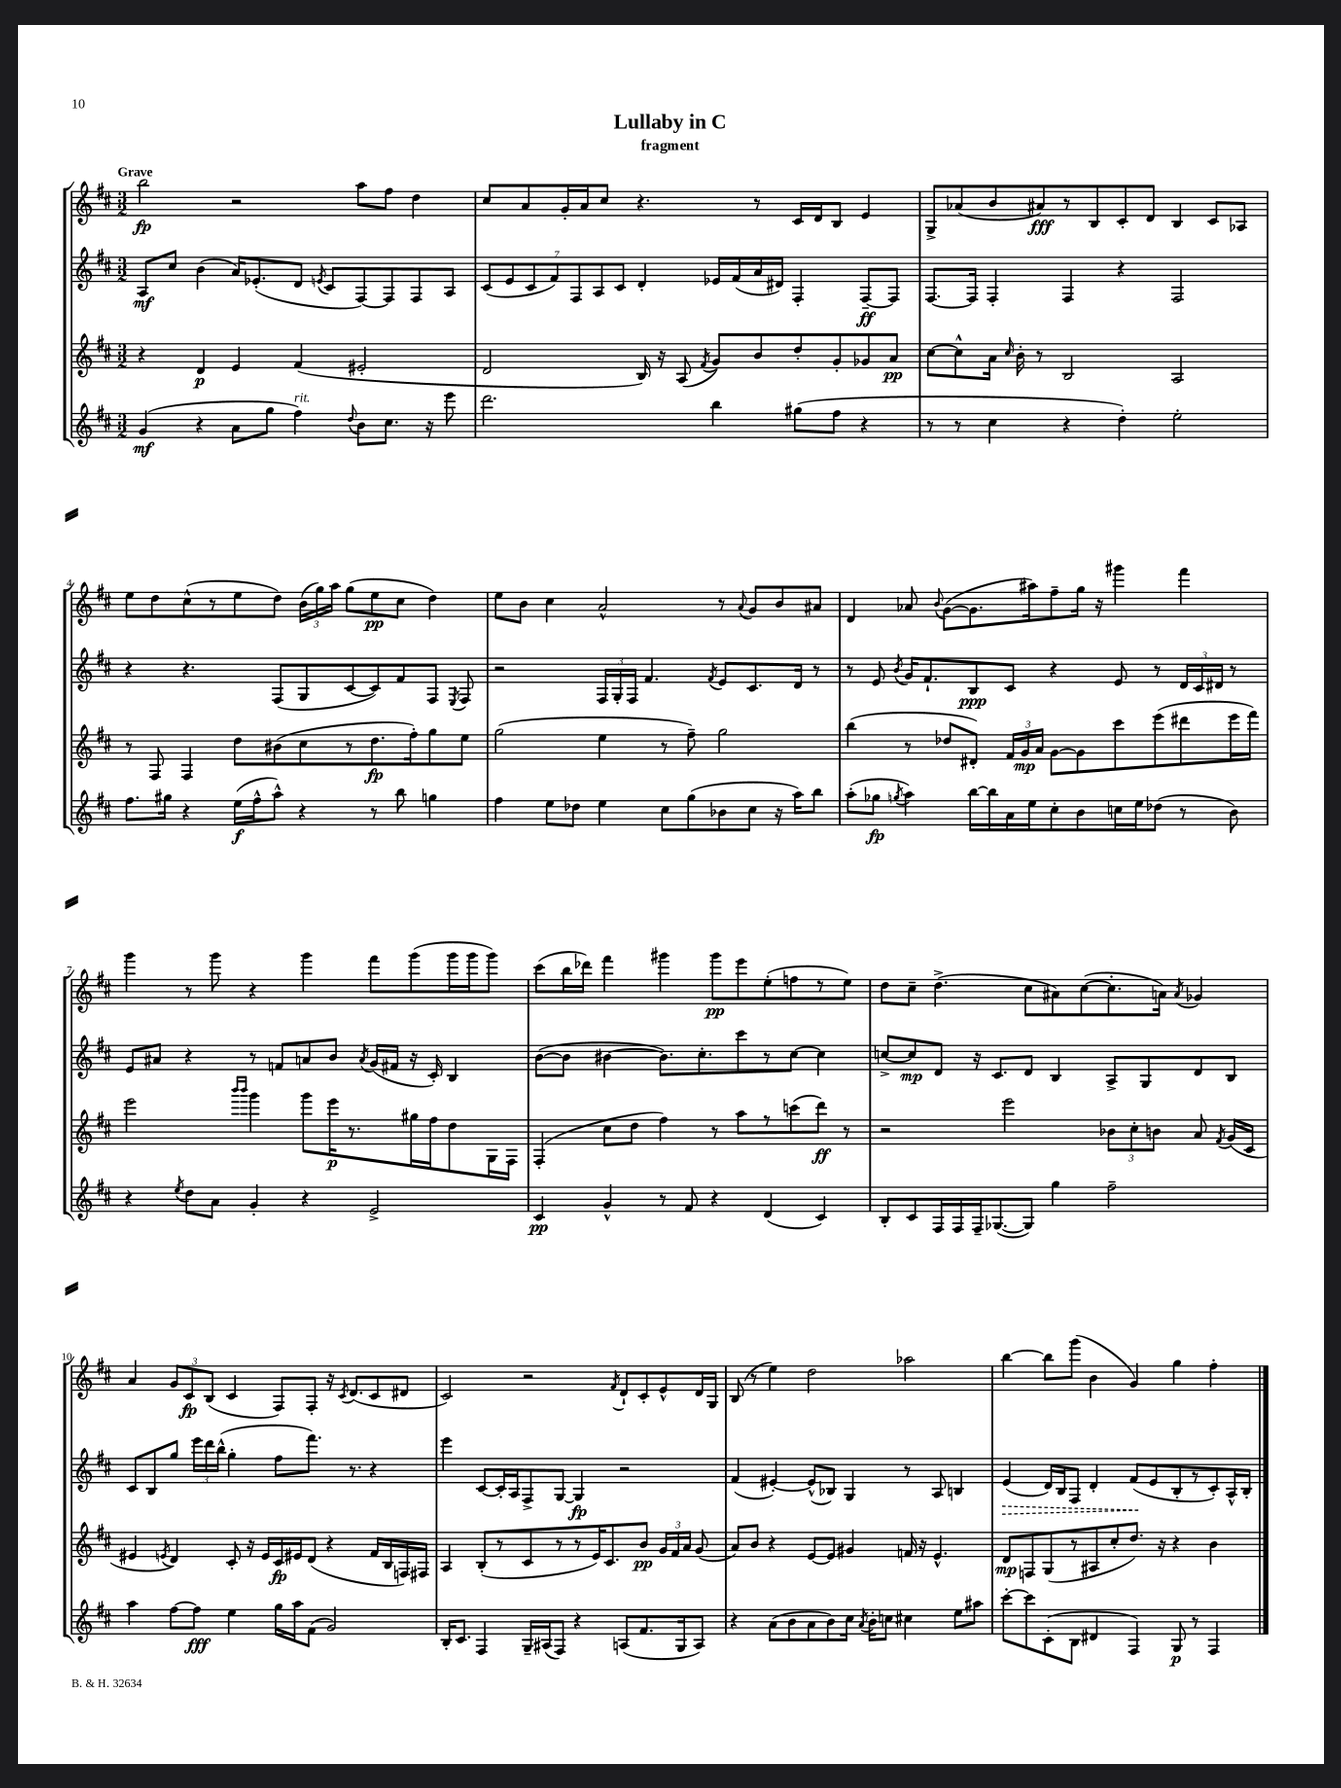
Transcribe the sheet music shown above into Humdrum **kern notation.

**kern	**dynam	**kern	**dynam	**kern	**dynam	**kern	**dynam
*part4	*part4	*part3	*part3	*part2	*part2	*part1	*part1
*staff4	*staff4	*staff3	*staff3	*staff2	*staff2	*staff1	*staff1
*clefG2	*	*clefG2	*	*clefG2	*	*clefG2	*
*k[f#c#]	*	*k[f#c#]	*	*k[f#c#]	*	*k[f#c#]	*
*M3/2	*	*M3/2	*	*M3/2	*	*M3/2	*
=1	=1	=1	=1	=1	=1	=1	=1
!	!	!	!	!	!	!LO:TX:a:B:t=Grave	!
(4g/	mf	4r	.	8A/L	mf	2bb\	fp
.	.	.	.	8cc#/J	.	.	.
4r	.	4d/	p	(4b\	.	.	.
8a\L	.	4e/	.	16a/KL)	.	2r	.
.	.	.	.	(8.e-X'/	.	.	.
8gg\J	.	.	.	.	.	.	.
!LO:TX:a:i:t=rit.	!	!	!	!	!	!	!
4ff#\)	.	(4f#/	.	8d/J	.	.	.
.	.	.	.	8qen/	.	.	.
.	.	.	.	8c#/L	.	.	.
8qqdd/	.	.	.	.	.	.	.
8b\L	.	2e#X'/	.	[8F#/)	.	8aa\L	.
8.cc#\J	.	.	.	8F#/]	.	8ff#\J	.
.	.	.	.	8F#/	.	4dd\	.
16r	.	.	.	.	.	.	.
8eee\	.	.	.	8A/J	.	.	.
=2	=2	=2	=2	=2	=2	=2	=2
2.ddd\	.	2d/	.	(14c#/L	.	8cc#/L	.
.	.	.	.	14e/	.	.	.
.	.	.	.	.	.	8a/	.
.	.	.	.	14c#/	.	.	.
.	.	.	.	14f#/)	.	.	.
.	.	.	.	.	.	16g'/L	.
.	.	.	.	14F#/	.	.	.
.	.	.	.	.	.	16a/J	.
.	.	.	.	14A/	.	.	.
.	.	.	.	.	.	8cc#/J	.
.	.	.	.	14c#/J	.	.	.
.	.	16B/)	.	4d'/	.	4.r	.
.	.	16r	.	.	.	.	.
.	.	(8A/	.	.	.	.	.
.	.	8qf#/	.	.	.	.	.
4bb\	.	8g/L)	.	16e-X/LL	.	.	.
.	.	.	.	(16f#/	.	.	.
.	.	8b/	.	16a/	.	8r	.
.	.	.	.	16d#X/JJ)	.	.	.
(8gg#X\L	.	8dd'/	.	4F#'/	.	16c#/LL	.
.	.	.	.	.	.	16d/J	.
8ff#\J	.	8g'/	.	.	.	8B/J	.
4r	.	8g-X/	.	[8F#~/L	ff	4e/	.
.	.	8a/J	pp	8F#/J]	.	.	.
=3	=3	=3	=3	=3	=3	=3	=3
8r	.	[8cc#\L	.	[8.F#/L	.	8G^/L	.
8r	.	8cc#^^\]	.	.	.	(8a-X/	.
.	.	.	.	16F#/Jk]	.	.	.
4cc#\	.	16a\Jk	.	4F#'/	.	8b/	.
.	.	16qqcc#/	.	.	.	.	.
.	.	16b'\	.	.	.	.	.
.	.	8r	.	.	.	8a#X/)	fff
4r	.	2B/	.	4F#/	.	8r	.
.	.	.	.	.	.	8B/	.
4dd'\)	.	.	.	4r	.	8c#'/	.
.	.	.	.	.	.	8d/J	.
2ee'\	.	2A/	.	2F#/	.	4B/	.
.	.	.	.	.	.	8c#/L	.
.	.	.	.	.	.	8A-X/J	.
!!LO:LB:g=z
=4	=4	=4	=4	=4	=4	=4	=4
8.ff#\L	.	8r	.	4r	.	8ee\L	.
.	.	8F#/	.	.	.	8dd\	.
16gg#X\Jk	.	.	.	.	.	.	.
4r	.	4F#/	.	4.r	.	(8cc#^^\	.
.	.	.	.	.	.	8r	.
(16ee\LL	f	8dd\L	.	.	.	8ee\	.
16ff#^^\J	.	.	.	.	.	.	.
8aa^^\J)	.	(8b#X\	.	(8F#/L	.	8dd\J)	.
4r	.	8cc#\	.	8G/	.	(24b\LL	.
.	.	.	.	.	.	24gg\)	.
.	.	.	.	.	.	24aa\JJ	.
.	.	8r	.	[8c#/	.	(8gg\L	.
8r	.	8.dd\	fp	8c#/])	.	8ee\	pp
8bb\	.	.	.	8f#/	.	8cc#\J	.
.	.	16ff#'\k)	.	.	.	.	.
4ggn\	.	8gg\	.	8F#/J	.	4dd\)	.
.	.	.	.	8qE/	.	.	.
.	.	8ee\J	.	8F#/	.	.	.
=5	=5	=5	=5	=5	=5	=5	=5
4ff#\	.	(2gg\	.	2r	.	8ee\L	.
.	.	.	.	.	.	8b\J	.
8ee\L	.	.	.	.	.	4cc#\	.
8dd-X\J	.	.	.	.	.	.	.
4ee\	.	4ee\	.	24F#/LL	.	2a^^/	.
.	.	.	.	24G'/	.	.	.
.	.	.	.	24F#/JJ	.	.	.
.	.	.	.	4.f#/	.	.	.
8cc#\L	.	8r	.	.	.	.	.
(8gg\	.	8ff#~\)	.	.	.	.	.
.	.	.	.	8qf#/	.	.	.
8b-X\	.	2gg\	.	8e/L	.	8r	.
.	.	.	.	.	.	8qqa/	.
8cc#\J	.	.	.	8.c#/	.	8g/L	.
16r	.	.	.	.	.	8b/	.
16aa\KL)	.	.	.	16d/Jk	.	.	.
8bb\J	.	.	.	8r	.	8a#X/J	.
=6	=6	=6	=6	=6	=6	=6	=6
(8aa'\L	.	(4bb\	.	8r	.	4d/	.
8gg-X\J	fp	.	.	8e/	.	.	.
8qggn/	.	.	.	8qb/	.	.	.
4aa\)	.	8r	.	16g/KL	.	8a-X/	.
.	.	.	.	8.f#`/	.	.	.
.	.	.	.	.	.	8qqb/	.
.	.	8dd-X/L	.	.	.	([8g\L	.
[16bb\LL	.	8d#X'/J)	.	8B/	ppp	8.g\]	.
16bb\]	.	.	.	.	.	.	.
16a\	.	24f#/LL	.	8c#/J	.	.	.
.	.	24g/	mp	.	.	.	.
16ee\J	.	.	.	.	.	16aa#X\k)	.
.	.	24a/JJ	.	.	.	.	.
8cc#'\	.	[8g\L	.	4r	.	8ff#~\	.
8b\	.	8g\]	.	.	.	16gg\Jk	.
.	.	.	.	.	.	16r	.
16ccn\L	.	8ccc#\	.	8e/	.	4ggg#X\	.
16ee\J	.	.	.	.	.	.	.
(8dd-X\J	.	(8eee\	.	8r	.	.	.
8r	.	8ddd#X\	.	24d/LL	.	4fff#\	.
.	.	.	.	24c#/	.	.	.
.	.	.	.	24d#X/JJ	.	.	.
8b\)	.	16eee\L	.	8r	.	.	.
.	.	16fff#\JJ)	.	.	.	.	.
!!LO:LB:g=z
=7	=7	=7	=7	=7	=7	=7	=7
4r	.	2eee\	.	8e/L	.	4ggg\	.
.	.	.	.	8a#X/J	.	.	.
8qee/	.	.	.	.	.	.	.
8dd\L	.	.	.	4r	.	8r	.
8a\J	.	.	.	.	.	8ggg\	.
.	.	16qqbbb/LL	.	.	.	.	.
.	.	16qqbbb/JJ	.	.	.	.	.
4g'/	.	4ggg\	.	8r	.	4r	.
.	.	.	.	8fn/L	.	.	.
4r	.	8ggg\L	.	8an/	.	4ggg\	.
.	.	16eee\K	p	8b/J	.	.	.
.	.	8.r	.	.	.	.	.
.	.	.	.	8qa/	.	.	.
2e^/	.	.	.	(16g/LL	.	8fff#\L	.
.	.	.	.	16f#X/JJ	.	.	.
.	.	16gg#X\L	.	16r	.	(8ggg\	.
.	.	16ff#\J	.	16c#'/)	.	.	.
.	.	8dd\	.	4B/	.	16ggg\L	.
.	.	.	.	.	.	16ggg\J	.
.	.	16G\L	.	.	.	8ggg\J)	.
.	.	16F#\JJ	.	.	.	.	.
=8	=8	=8	=8	=8	=8	=8	=8
4c#/	pp	(4F#'/	.	([8b\L	.	(8ccc#\L	.
.	.	.	.	8b\J]	.	16bb\L	.
.	.	.	.	.	.	16ddd-X\JJ)	.
4g^^/	.	8cc#\L	.	[4b#X\	.	4fff#\	.
.	.	8dd\J	.	.	.	.	.
8r	.	4ff#\)	.	8.b#\L])	.	4ggg#X\	.
8f#/	.	.	.	.	.	.	.
.	.	.	.	8.cc#'\	.	.	.
4r	.	8r	.	.	.	8ggg#\L	pp
.	.	8aa\L	.	8ccc#\	.	8eee\	.
(4d/	.	8r	.	8r	.	(8ee'\	.
.	.	(8cccn\	.	[8cc#\J	.	8ffn\	.
4c#/)	.	8ddd\J)	ff	4cc#\]	.	8r	.
.	.	8r	.	.	.	8ee\J)	.
=9	=9	=9	=9	=9	=9	=9	=9
8B'/L	.	2r	.	[8ccn^/L	.	8dd\L	.
8c#/	.	.	.	8cc/]	mp	8cc#~\J	.
16F#/L	.	.	.	8d/J	.	(4.dd^\	.
16F#/	.	.	.	.	.	.	.
16F#~/J	.	.	.	16r	.	.	.
([8.G-X/	.	.	.	8.c#/L	.	.	.
.	.	2eee\	.	.	.	.	.
8G-/J])	.	.	.	8d/J	.	8cc#\L	.
4gg\	.	.	.	4B/	.	8a#X\)	.
.	.	.	.	.	.	([8cc#\	.
2ff#~\	.	12b-X\L	.	8A^/L	.	8.cc#'\]	.
.	.	12cc#'\	.	.	.	.	.
.	.	.	.	8G/	.	.	.
.	.	12bn\J	.	.	.	.	.
.	.	.	.	.	.	16an\Jk)	.
.	.	.	.	.	.	8qa/	.
.	.	8a/	.	8d/	.	4g-X/	.
.	.	8qf#/	.	.	.	.	.
.	.	(16g/LL	.	8B/J	.	.	.
.	.	16c#/JJ	.	.	.	.	.
!!LO:LB:g=z
=10	=10	=10	=10	=10	=10	=10	=10
4aa\	.	4e#X/	.	8c#/L	.	4a/	.
.	.	.	.	8B/	.	.	.
.	.	8qen/	.	.	.	.	.
[8ff#\L	.	4d/)	.	8gg/J	.	12g/L	.
.	.	.	.	.	.	12c#/	fp
8ff#\J]	fff	.	.	24eee\LL	.	.	.
.	.	.	.	24ddd\	.	(12B/J	.
.	.	.	.	(24bb^^\JJ	.	.	.
4ee\	.	8c#'/	.	4gg'\	.	4c#/	.
.	.	16r	.	.	.	.	.
.	.	16e/LL	.	.	.	.	.
16gg\LL	.	16c#/	fp	8ff#\L	.	8F#/L)	.
16aa\J	.	16e#X/J	.	.	.	.	.
(8f#\J	.	(8d/J	.	8.fff#\J)	.	8F#'/J	.
2g/)	.	4r	.	.	.	16r	.
.	.	.	.	.	.	8qc#/	.
.	.	.	.	8.r	.	(8.d/L	.
.	.	16f#/LL	.	4r	.	8c#/	.
.	.	16B/	.	.	.	.	.
.	.	16Fn/)	.	.	.	8d#X/J	.
.	.	16F#X/JJ	.	.	.	.	.
=11	=11	=11	=11	=11	=11	=11	=11
16B'/KL	.	4A/	.	4eee\	.	2c#/)	.
8.c#/J	.	.	.	.	.	.	.
4F#/	.	(8B'/L	.	[8c#/L	.	.	.
.	.	8r	.	16c#'/L]	.	.	.
.	.	.	.	16A/J	.	.	.
16G~/LL	.	8c#/	.	8F#^/	.	2r	.
(16A#X/J	.	.	.	.	.	.	.
8F#/J)	.	8r	.	[8G/J	.	.	.
4r	.	8r	.	4G/]	fp	.	.
.	.	16e/K)	.	.	.	.	.
.	.	8.c#/	.	.	.	.	.
.	.	.	.	.	.	8qf#/	.
(8An/L	.	.	.	2r	.	8d`/L	.
8.f#/	.	8b/J	pp	.	.	8c#'/	.
.	.	24g/LL	.	.	.	8e^^/	.
.	.	24f#/	.	.	.	.	.
16G/k	.	.	.	.	.	.	.
.	.	24a/JJ	.	.	.	.	.
8A/J)	.	(8g/	.	.	.	16d/L	.
.	.	.	.	.	.	16G/JJ	.
=12	=12	=12	=12	=12	=12	=12	=12
4r	.	8a/L)	.	(4f#/	.	(8B/	.
.	.	8b/J	.	.	.	8r	.
(8a\L	.	4r	.	[4e#X'/)	.	4ee\)	.
8b\	.	.	.	.	.	.	.
8a\	.	[8e/L	.	(8e#^^/L]	.	2dd\	.
8b\)	.	8e/J]	.	8B-X/J)	.	.	.
16cc#\Jk	.	4g#X/	.	4G/	.	.	.
8qa/	.	.	.	.	.	.	.
16b'\KL	.	.	.	.	.	.	.
8ccn\J	.	.	.	.	.	.	.
4cc#X\	.	16fn/	.	8r	.	2aa-X\	.
.	.	16r	.	.	.	.	.
.	.	4.e^^/	.	8A/	.	.	.
8ee\L	.	.	.	4Bn/	.	.	.
8aa#X\J	.	.	.	.	.	.	.
=13	=13	=13	=13	=13	=13	=13	=13
!	!	!	!	!	!LO:HP:b	!	!
[8ccc#'\L	.	8d/L	mp	(4e/	>	[4bb\	.
8ccc#\]	.	8Fn/	.	.	.	.	.
(8c#'\	.	(8G/	.	16d/LL)	.	8bb\L]	.
.	.	.	.	16B/J	.	.	.
8B\J	.	8r	.	8F#/J	.	(8ggg\J	.
4d#X/	.	8A#X/	.	4d'/	.	4b\	.
.	.	8cc#'/	.	.	.	.	.
4F#/)	.	8.dd/J)	.	(8f#/L	.	4g/)	.
.	.	.	.	8e/	]	.	.
.	.	16r	.	.	.	.	.
8G/	p	4r	.	8B'/	.	4gg\	.
8r	.	.	.	8r	.	.	.
4F#/	.	4b\	.	8c#'/)	.	4ff#'\	.
.	.	.	.	16A^^/L	.	.	.
.	.	.	.	16B'/JJ	.	.	.
==	==	==	==	==	==	==	==
*-	*-	*-	*-	*-	*-	*-	*-
